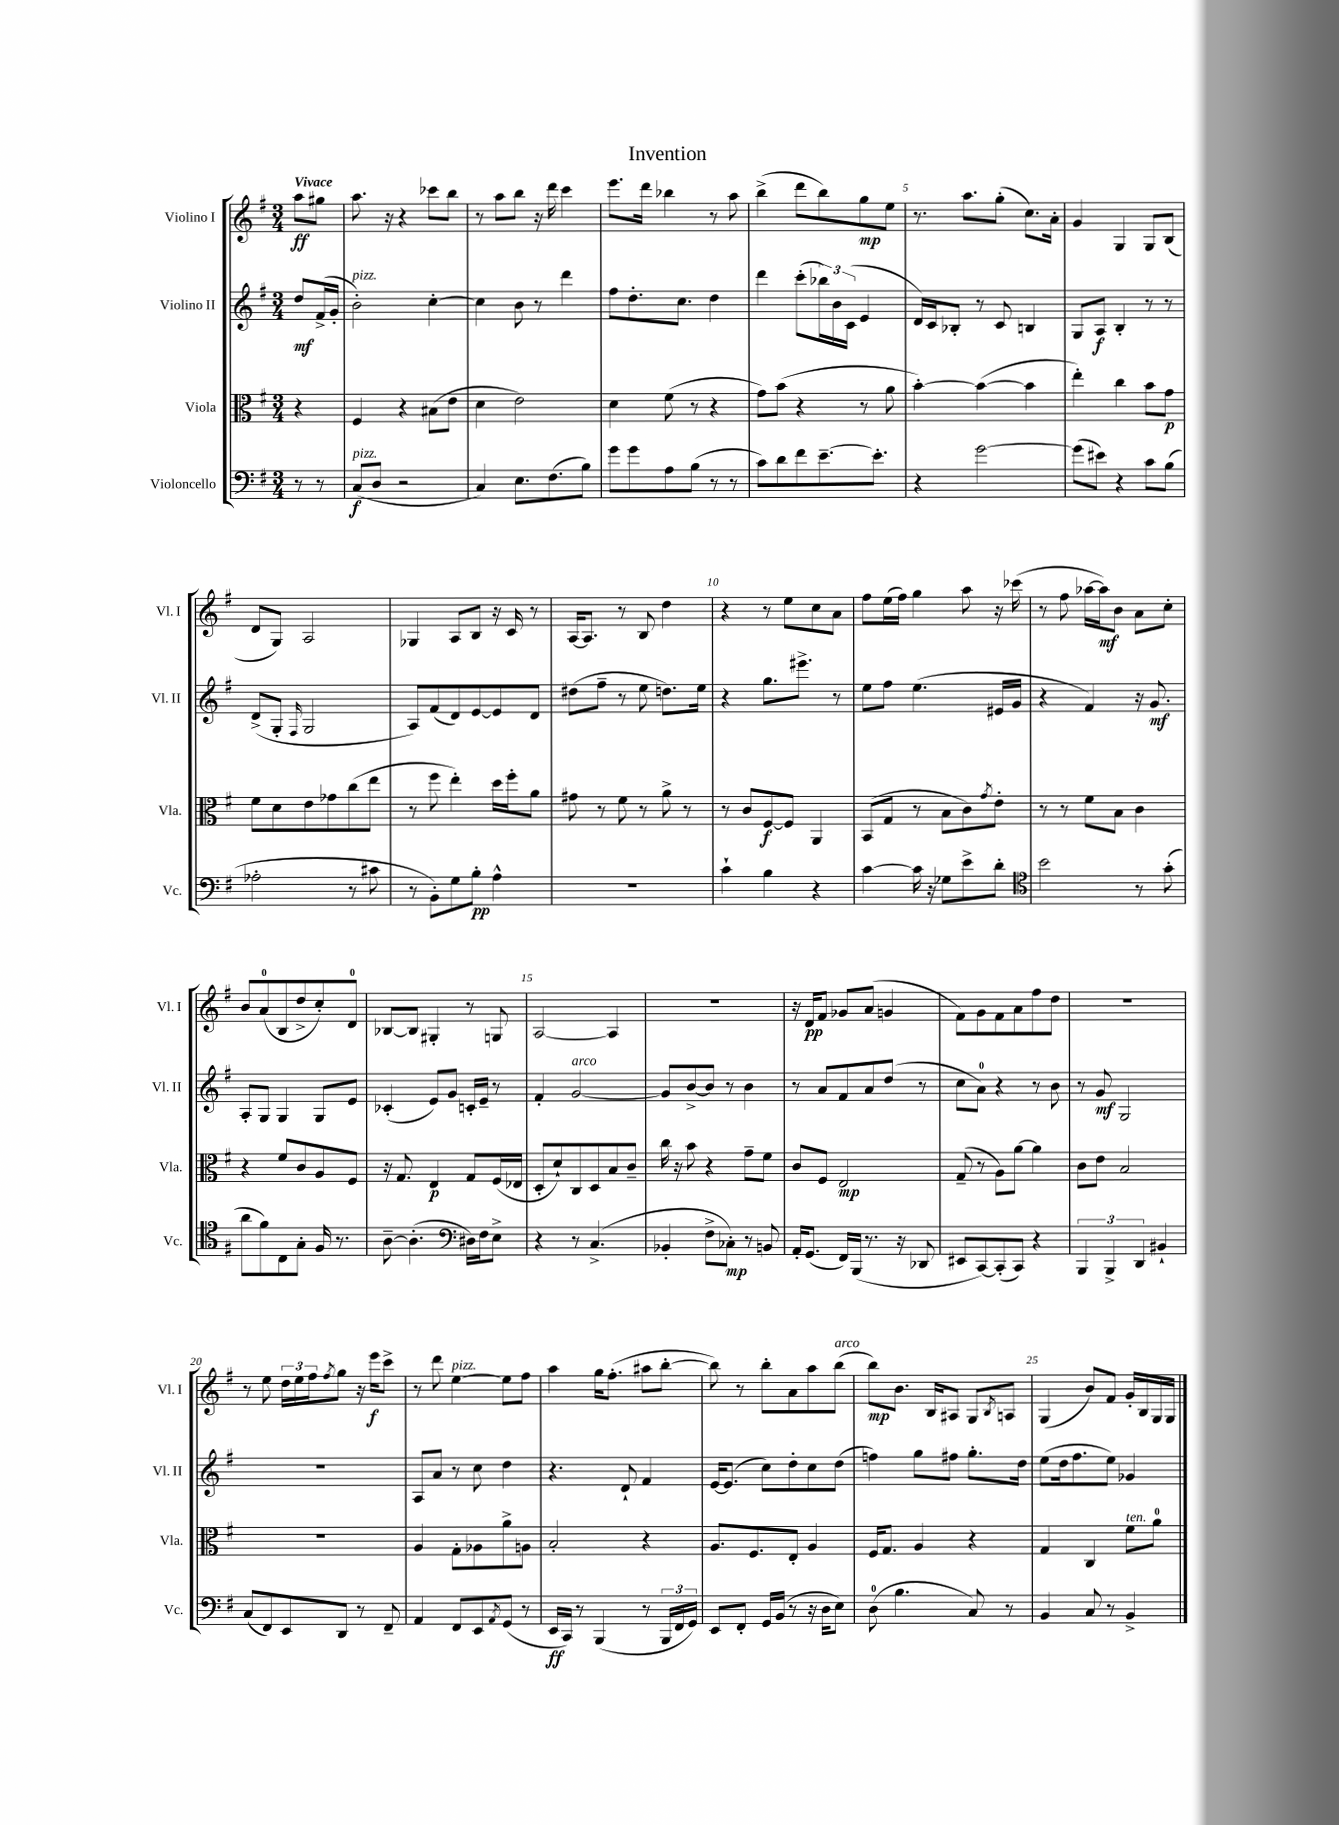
\header { title = "Invention" }
<<
\new StaffGroup <<
\new Staff = "s0" \with { instrumentName = "Violino I" shortInstrumentName = "Vl. I" } {
    \clef treble \key g \major \numericTimeSignature \time 3/4 \partial 4 \tempo "Vivace"
    a''8\ff gis''8 |
    a''8. r16 r4 ces'''8 b''8 |
    r8 a''8 b''8 r16 d'''16 c'''4 |
    e'''8. d'''16 bes''4 r8 a''8 |
    b''4->( d'''8 b''8) g''8\mp e''8 |
    r8. a''8. g''8-.( c''8.) a'16-. |
    g'4 g4 g8 b8( |
    d'8 g8) a2 |
    ges4 a8 b8 r16 c'16 r8 |
    a16~ a8. r8 b8 d''4 |
    r4 r8 e''8 c''8 a'8 |
    fis''8 e''16( fis''16) g''4 a''8 r16 ces'''16( |
    r8 fis''8 aes''16~ aes''16\mf) b'8 a'8 c''8-. |
    b'8 a'8-0( b8 d''8-> c''8-.) d'8-0 |
    bes8~ bes8 gis4-. r8 g8 |
    a2~ a4 |
    r2. |
    r16 d'16\pp fis'8 ges'8 a'8( g'4 |
    fis'8) g'8 fis'8 a'8 fis''8 d''8 |
    R2. |
    r8 e''8 \tuplet 3/2 { d''16 e''16 fis''16 } \acciaccatura { fis''8 } g''8 r16 e'''16\f c'''8-> |
    r8 d'''8 e''4~^\markup { \italic "pizz." } e''8 fis''8 |
    a''4 g''16 fis''8.-.( ais''8 b''8~-. |
    b''8) r8 b''8-. a'8 a''8 b''8^\markup { \italic "arco" }( |
    b''8\mp) b'8. b16 ais8 g8 \acciaccatura { b8 } a8 |
    g4( b'8) fis'8 g'16-. b16 g16 g16 \bar "|." |
}
\new Staff = "s1" \with { instrumentName = "Violino II" shortInstrumentName = "Vl. II" } {
    \clef treble \key g \major \numericTimeSignature \time 3/4 \partial 4
    d''8\mf fis'16->( g'16-. |
    b'2-.^\markup { \italic "pizz." }) c''4~-. |
    c''4 b'8 r8 d'''4 |
    fis''8 d''8.-. c''8. d''4 |
    d'''4 c'''8-.( \tuplet 3/2 { bes''16) b'16 c'16( } e'4 |
    d'16) c'16 bes8-. r8 c'8 b4 |
    g8 a8\f b4-. r8 r8 |
    d'8->( g8-. \grace { fis16 } g2 |
    a8) fis'8( d'8) e'8~ e'8 d'8 |
    dis''8( fis''8-- r8 e''8 d''8.) e''16 |
    r4 g''8. eis'''8.-> r8 |
    e''8 fis''8 e''4.( eis'16 g'16 |
    r4 fis'4) r16 g'8.\mf |
    a8-. g8 g4 g8 e'8 |
    ces'4-.( e'8) g'8 c'16-. e'16-- r8 |
    fis'4-. g'2~^\markup { \italic "arco" } |
    g'8 b'8~-> b'8 r8 b'4 |
    r8 a'8 fis'8 a'8 d''8( r8 |
    c''8 a'8-0) r4 r8 b'8 |
    r8 g'8\mf g2 |
    R2. |
    a8 a'8 r8 c''8 d''4 |
    r4. d'8-! fis'4 |
    e'16~ e'8.( c''8) d''8-. c''8 d''8( |
    f''4) g''8 fis''8 g''8.-. d''16 |
    e''8( d''16 fis''8. e''8) ges'4 \bar "|." |
}
\new Staff = "s2" \with { instrumentName = "Viola" shortInstrumentName = "Vla." } {
    \clef alto \key g \major \numericTimeSignature \time 3/4 \partial 4
    r4 |
    fis4 r4 bis8( e'8 |
    d'4 e'2) |
    d'4 fis'8( r8 r4 |
    g'8) b'8( r4 r8 a'8 |
    b'4~-.) b'4~( b'4 |
    e''4-.) c''4 b'8 g'8\p |
    fis'8 d'8 e'8 ges'8 c''8( e''8 |
    r8 fis''8 e''4-.) d''16 fis''16-. a'8 |
    gis'8 r8 fis'8 r8 a'8-> r8 |
    r8 c'8 fis8~\f fis8 a,4 |
    b,8( g8 r8 b8 c'8) \acciaccatura { g'8 } e'8-. |
    r8 r8 fis'8 b8 c'4 |
    r4 fis'8 c'8 a8 fis8 |
    r16 g8. e4\p g8 fis16( ees16 |
    d8-. d'8-!) c8 d8 b8 c'8-- |
    c''16 r16 b'8 r4 g'8-- fis'8 |
    c'8 fis8 e2\mp |
    g8--( r8 a8) a'8~ a'4 |
    c'8 e'8 b2 |
    R2. |
    a4 g8-. aes8 a'8-> a8 |
    b2-. r4 |
    a8. fis8. e8-. a4 |
    fis16 g8. a4 r4 |
    g4 c4 fis'8^\markup { \italic "ten." } a'8-0 \bar "|." |
}
\new Staff = "s3" \with { instrumentName = "Violoncello" shortInstrumentName = "Vc." } {
    \clef bass \key g \major \numericTimeSignature \time 3/4 \partial 4
    r8 r8 |
    c8\f^\markup { \italic "pizz." }( d8 r2 |
    c4) e8. fis8.( b8) |
    g'8 g'8 a8 b8( r8 r8 |
    c'8) d'8 fis'8 e'8.~-- e'8.-. |
    r4 g'2~ |
    g'8( eis'8) r4 c'8 b8( |
    aes2-. r8 cis'8 |
    r8 b,8-.) g8 b8-.\pp a4-^ |
    R2. |
    c'4-! b4 r4 |
    c'4~ c'16 r16 ges8 e'8-> d'8-. |
    \clef tenor b'2 r8 g'8-.( |
    a'8 fis'8) c8 g8-. fis16 r8. |
    a8~-- a4.-.( \clef bass dis16) fis16 e8-> |
    r4 r8 c4.->( |
    bes,4-. fis8-> ces8-.\mp) r8 b,8 |
    a,16-. g,8.( fis,16) b,,16( r8. r16 des,8 |
    eis,8 c,8~) c,8-.( c,8) r4 |
    \tuplet 3/2 { b,,4 b,,4-> d,4 } bis,4-! |
    c8( fis,8) e,8 d,8 r8 fis,8-- |
    a,4 fis,8 e,8 \acciaccatura { a,8 } g,8( r8 |
    e,16\ff c,16) r8 b,,4( r8 \tuplet 3/2 { b,,16 fis,16 g,16) } |
    e,8 fis,8-. g,16 b,16( r8 r16 d16 e8) |
    d8-0( b4. c8) r8 |
    b,4 c8 r8 b,4-> \bar "|." |
}
>>
>>
\layout { \context { \Score \override BarNumber.break-visibility = ##(#f #t #t) barNumberVisibility = #(every-nth-bar-number-visible 5) } }
